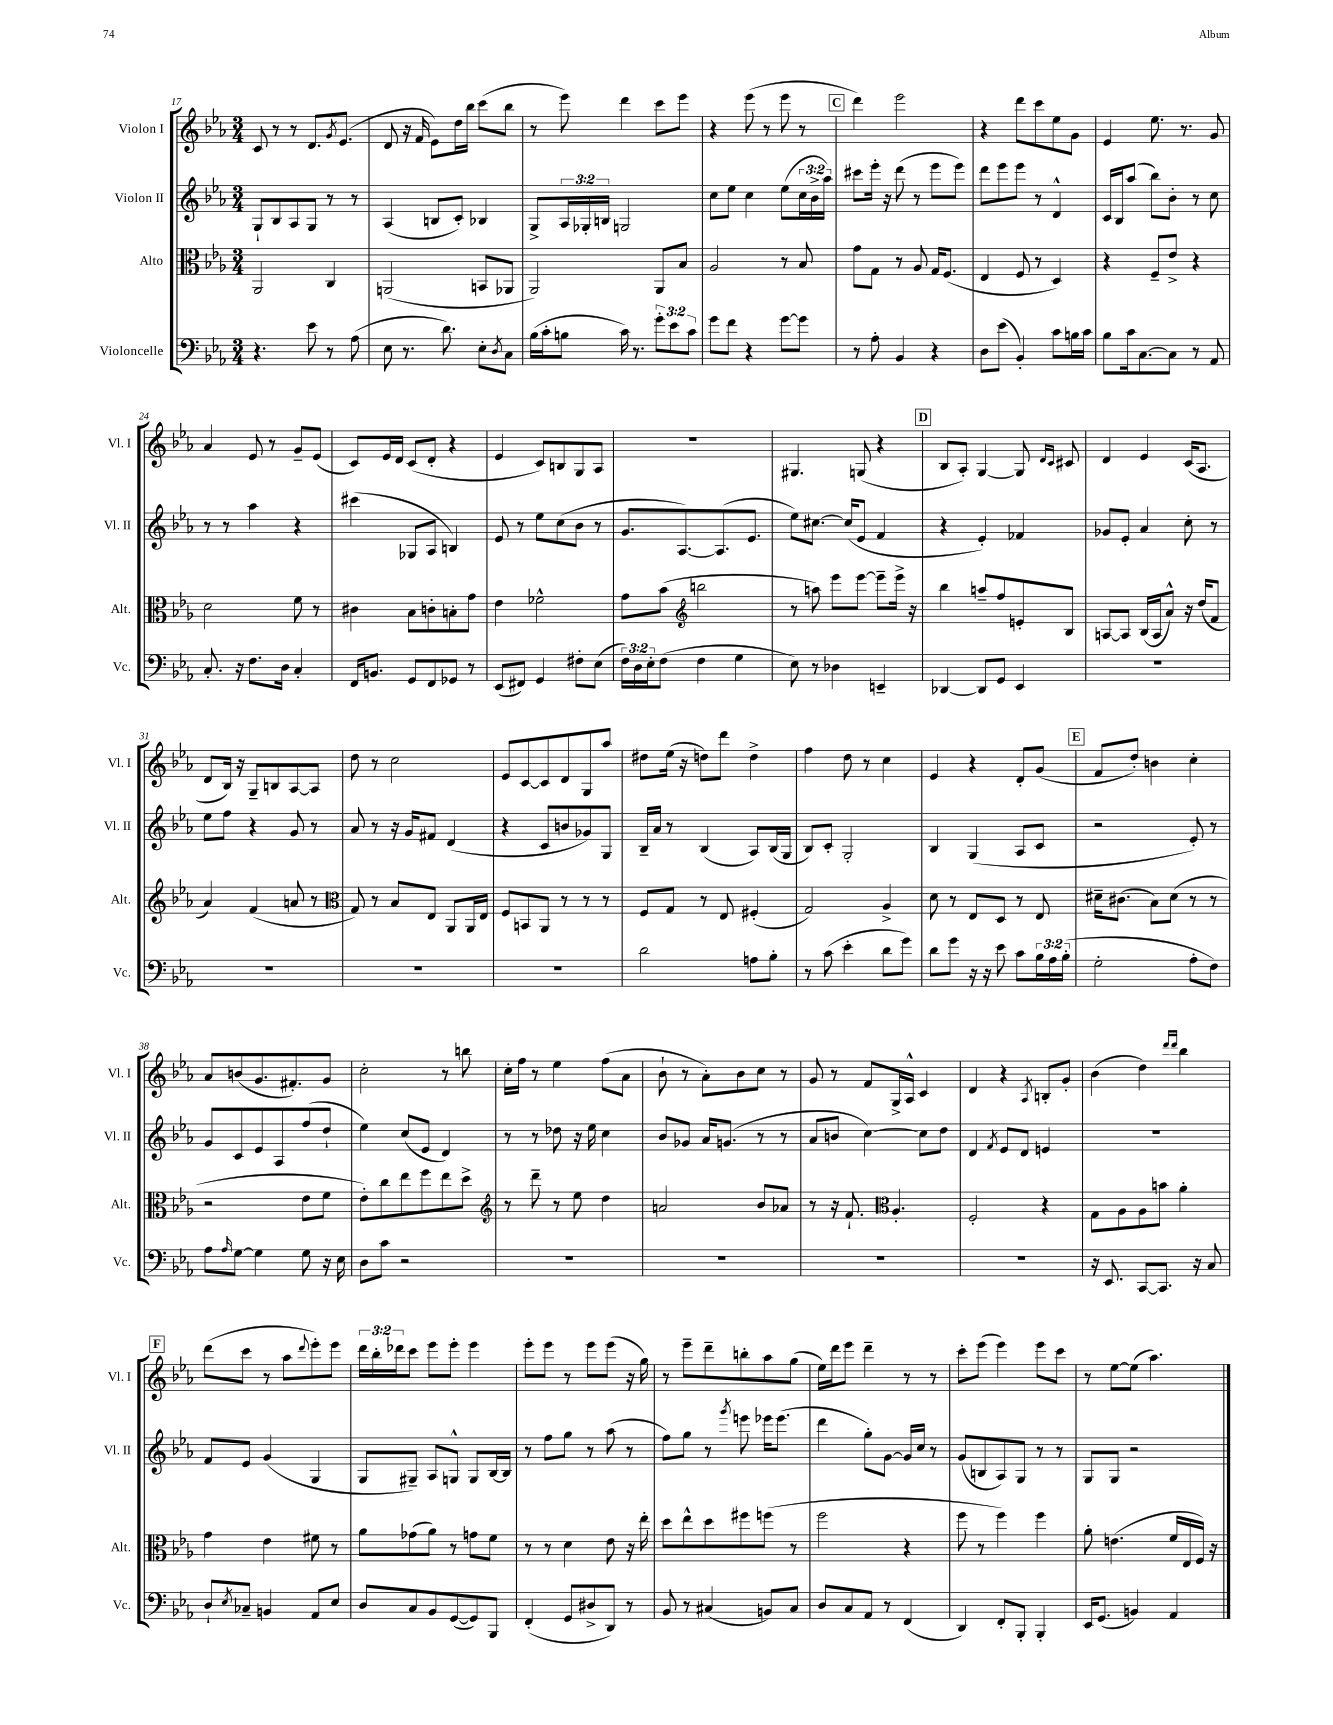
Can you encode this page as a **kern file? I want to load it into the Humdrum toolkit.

**kern	**kern	**kern	**kern
*part4	*part3	*part2	*part1
*staff4	*staff3	*staff2	*staff1
*I"Violoncelle	*I"Alto	*I"Violon II	*I"Violon I
*I'Vc.	*I'Alt.	*I'Vl. II	*I'Vl. I
*clefF4	*clefC3	*clefG2	*clefG2
*k[b-e-a-]	*k[b-e-a-]	*k[b-e-a-]	*k[b-e-a-]
*M3/4	*M3/4	*M3/4	*M3/4
=17	=17	=17	=17
4.r	2AA-/	8G`/L	8c/
.	.	8B-/	8r
.	.	8A-/	8r
8e-\	.	8G/J	8.d/L
8r	4C/	8r	.
.	.	.	8qg/
.	.	.	(8.e-/J
(8A-\	.	8r	.
=18	=18	=18	=18
8E-\	(2AAn/	(4A-/	8d/
8.r	.	.	16r
.	.	.	16f/
.	.	8Bn/L	8e-\L)
8.d\)	.	.	.
.	.	8c'/J)	16dd\L
.	.	.	16bb-\JJ
8E-'\L	8BBn/L	4B-X/	(8ccc\L
8qD/	.	.	.
8C\J	8AA-X/J	.	8bb-\J
=19	=19	=19	=19
(16B-\LL	2AA-/)	8G^/L	8r
16c'\J	.	.	.
8Bn\J	.	24A-/L	8eee-\)
.	.	24G-X'/	.
.	.	24Bn/JJ	.
16c\)	.	2Gn/	4ddd\
8.r	.	.	.
12g'\L	8AA-/L	.	8ccc\L
12e-\	.	.	.
.	8B-/J	.	8eee-\J
12c\J	.	.	.
=20	=20	=20	=20
8g\L	2A-/	8cc\L	4r
8f\J	.	8ee-\J	.
4r	.	4cc\	(8eee-\
.	.	.	8r
[8g\L	8r	(8ee-\L	8eee-\
8g\J]	8B-/	24cc\L	8r
.	.	24b-^\	.
.	.	24aa-\JJ)	.
!!LO:REH:place=s1:t=C
=21	=21	=21	=21
8r	8g\L	8ccc#X\L	4ddd\)
8A-'\	8G\J	16eee-'\Jk	.
.	.	16r	.
4BB-/	8r	(8ddd\	2eee-\
.	8A-/	8r	.
4r	16G/KL	8eee-\L	.
.	(8.F/J	.	.
.	.	8eee-\J)	.
=22	=22	=22	=22
8D\L	4E-/	8ddd\L	4r
(8e-\J	.	8eee-\	.
4BB-'/)	8F/	8eee-\J	8ddd\L
.	8r	8r	8ccc\
8c\L	4D/)	4d^^/	8ee-\
16Bn\L	.	.	8g\J
16c\JJ	.	.	.
=23	=23	=23	=23
8B-\L	4r	16c/LL	4e-/
.	.	16B-/J	.
16c\k	.	(8aa-/J	.
[8.C\	.	.	.
.	8F~/L	8bb-\L)	8.ee-\
8C\J]	8e-^/J	8b-'\J	.
.	.	.	8.r
8r	4r	8r	.
8AA-/	.	8cc\	8g/
!!LO:LB:g=z
=24	=24	=24	=24
8.C'/	2d\	8r	4a-/
.	.	8r	.
16r	.	.	.
8.F\L	.	4aa-\	8e-/
.	.	.	8r
16D\Jk	.	.	.
4C'/	8f\	4r	8g~/L
.	8r	.	(8e-/J
=25	=25	=25	=25
16FF/KL	4c#X\	(4ccc#X\	8c/L)
8.BBn/J	.	.	.
.	.	.	16e-/L
.	.	.	16d/JJ
8GG/L	8B-\L	8G-X/L	(8c/L
8FF/	8cn'\	8A-/J	8d'/J
8GG-X/J	8Bn'\	4Bn/)	4r
8r	8g\J	.	.
=26	=26	=26	=26
(8EE-/L	4e-\	8e-/	4e-/
8FF#X/J)	.	8r	.
4GG/	2f-X^^\	8ee-\L	8c/L)
.	.	(8cc\	8Bn/
8F#X'\L	.	8b-\J	8G/
(8E-\J	.	8r	8A-/J
=27	=27	=27	=27
24F\LL)	8g\L	8.g/L	2.r
24D\	.	.	.
24E-'\J	.	.	.
(8F\J	(8b-\J	.	.
.	.	[8.A-/)	.
*	*clefG2	*	*
4F\	2bbn\	.	.
.	.	(8.A-/]	.
4G\	.	.	.
.	.	8.e-/J	.
=28	=28	=28	=28
8E-\)	8r	8ee-\L)	4.G#X/
8r	8aan\)	[8.cc#X\J	.
4D-X\	8eee-\L	.	.
.	.	(16cc#/KL]	.
.	[8eee-\J	8e-/J	(8Gn/
4EEn~/	8eee-~\L]	4f/	4r
.	16eee-^\Jk	.	.
.	16r	.	.
!!LO:REH:place=s1:t=D
=29	=29	=29	=29
[4DD-X/	4bb-\	4r	8B-/L
.	.	.	8A-'/J)
8DD-/L]	8aan~/L	4e-'/)	[4G/
8GG/J	8ff/	.	.
4EE-/	8en'/	4f-X/	8G/]
.	.	.	16qqd/LL
.	.	.	16qqc/JJ
.	8B-/J	.	8c#X/
=30	=30	=30	=30
2.r	[8An/L	8g-X/L	4d/
.	8A/J]	8e-'/J	.
.	(16B-/LL	4a-/	4e-/
.	16A/J	.	.
.	8a-^^/J)	.	.
.	16r	8cc'\	(16c/KL
.	(16dd/KL	.	8.A-/J
.	8f/J	8r	.
!!LO:LB:g=z
=31	=31	=31	=31
2.r	4a-/)	8ee-\L	8d/L
.	.	8ff\J	16B-/Jk)
.	.	.	16r
.	(4f/	4r	8G~/L
.	.	.	8Bn/
.	8an/	8g/	[8A-/
.	8r	8r	8A-/J]
=32	=32	=32	=32
*	*clefC3	*	*
2.r	8G/)	8a-/	8dd\
.	8r	8r	8r
.	8B-/L	16r	2cc\
.	.	16g/KL	.
.	8E-/J	8f#X/J	.
.	8AA-/L	(4d/	.
.	16AA-/L	.	.
.	16E-/JJ	.	.
=33	=33	=33	=33
2.r	8F/L	4r	8e-/L
.	8BBn/	.	[8c/
.	8AA-/J	8c/L	8c/]
.	8r	8bn/	8d/
.	8r	8g-X/)	8G/
.	8r	8G/J	8aa-/J
=34	=34	=34	=34
2d\	8F/L	16B-~/LL	8dd#X\L
.	.	16a-/JJ	.
.	8G/J	8r	(16ee-\Jk
.	.	.	16r
.	8r	(4B-/	8ddn\L)
.	8E-/	.	8ddd\J
8An\L	(4F#X'/	8A-/L)	4dd^\
8B-'\J	.	(16B-/L	.
.	.	16G/JJ	.
=35	=35	=35	=35
8r	2G/)	8B-/L)	4ff\
(8c\	.	8c'/J	.
4e-'\	.	2G'/	8dd\
.	.	.	8r
8d\L	4A-^/	.	4cc\
8g\J)	.	.	.
=36	=36	=36	=36
8d\L	8d\	4B-/	4e-/
8g\J	8r	.	.
16r	8E-/L	(4G/	4r
16r	.	.	.
8e-\	8D/J	.	.
8c\L	8r	8A-/L	8d'/L
24B-\L	8E-/	8c/J	(8g/J
24A-\	.	.	.
(24B-'\JJ	.	.	.
!!LO:REH:place=s1:t=E
=37	=37	=37	=37
2G'\	16d#X~\KL	2r	8f/L
.	(8.c#X\J	.	.
.	.	.	8dd'/J)
.	8B-\L)	.	4bn\
.	(8d#\J	.	.
8A-'\L	8r	8e-'/)	4cc'\
8F\J)	8r	8r	.
!!LO:LB:g=z
=38	=38	=38	=38
8A-\L	2r	8g/L	8a-/L
16qqA-/	.	.	.
[8G\J	.	8c/	(8bn/
4G\]	.	8e-/	8.g/
.	.	8A-/	.
.	.	.	8.f#X'/)
8G\	8e-\L	(8ff/	.
16r	8f\J	8dd`/J	8g/J
16E-\	.	.	.
=39	=39	=39	=39
8D\L	8e-'\L)	4ee-\)	2cc'\
8c\J	8cc\	.	.
2r	8ee-\	(8cc/L	.
.	8ff\	8e-/J	.
.	8ee-\	4d/)	8r
.	8dd^\J	.	8bbn\
=40	=40	=40	=40
*	*clefG2	*	*
2.r	8r	8r	16cc'\LL
.	.	.	16ff\JJ
.	8ddd~\	8r	8r
.	8r	8dd-X\	4ee-\
.	8ee-\	16r	.
.	.	16ee-\	.
.	4dd\	4cc\	(8ff\L
.	.	.	8a-\J
=41	=41	=41	=41
2.r	2an/	8b-/L	8b-`\
.	.	8g-X/J	8r
.	.	16a-/KL	8a-'\L)
.	.	(8.gn/J	.
.	.	.	8b-\
.	8b-/L	8r	8cc\J
.	8a-X/J	8r	8r
=42	=42	=42	=42
2.r	8r	8a-/L	8g/
.	16r	8bn/J	8r
.	8.f`/	.	.
.	.	[4cc\)	8f/L
*	*clefC3	*	*
.	4.A-'/	.	16G^/L
.	.	.	16A-^^/JJ
.	.	8cc\L]	4c/
.	.	8dd\J	.
=43	=43	=43	=43
2.r	2F'/	4d/	4d/
.	.	8qf/	.
.	.	8e-/L	4r
.	.	8d/J	.
.	.	.	8qA-/
.	4r	4en/	8Bn'/L
.	.	.	8g'/J
=44	=44	=44	=44
16r	8G\L	2.r	(4b-\
8.EE-/	.	.	.
.	8A-\	.	.
[8CC/L	8A-\	.	4dd\)
8.CC/J]	8bn\J	.	.
.	.	.	16qqddd/LL
.	.	.	16qqddd/JJ
.	4a-'\	.	4bb-\
16r	.	.	.
8C/	.	.	.
!!LO:LB:g=z
!!LO:REH:place=s1:t=F
=45	=45	=45	=45
8D`/L	4g\	8f/L	(8ddd\L
8qE-/	.	.	.
8C-X~/J	.	8e-/J	8ccc\J
4BBn/	4e-\	(4g/	8r
.	.	.	8aa-\L
.	.	.	8qqddd/
8AA-/L	8f#X\	4G/	8eee-'\)
8E-/J	8r	.	8eee-\J
=46	=46	=46	=46
8D/L	8a-\L	8G/L	24ddd\LL
.	.	.	24bb-'\
.	.	.	24ddd-X\J
8C/	(8g-X\	8G#X~/J)	8ccc\J
8BB-/	8a-\J)	8A-/L	8eee-\L
([8GG/	8r	8Gn^^/J	8eee-'\J
8GG/])	8gn\L	8G/L	4eee-\
8BBB-/J	8f\J	[16B-/L	.
.	.	16B-/JJ]	.
=47	=47	=47	=47
(4FF'/	8r	8r	8eee-'\L
.	8r	8ff\L	8eee-\J
8GG/L	4d\	8gg\J	8r
8D#X^/	.	8r	8eee-\L
8DD/J)	8e-\	(8aa-\	(8eee-\J
8r	16r	8r	16r
.	16ee-'\	.	16gg\)
=48	=48	=48	=48
8BB-/	8dd\L	8ff\L)	8r
8r	8ee-^^\	8gg\J	8eee-~\L
(4C#X/	8dd\	8r	8ddd~\
.	.	8qggg/	.
.	8ff#X\	8eeen\	8bbn'\
8BBn/L)	(8ffn\J	16eee-X\KL	8aa-\
.	.	(8.eee-\J	.
8C#/J	8r	.	(8gg\J
=49	=49	=49	=49
8D/L	2ff\	4ddd\	16ee-\LL)
.	.	.	16ddd\J
8C/	.	.	8eee-\J
8AA-/J	.	8gg'\L)	4ddd~\
8r	.	[8g\J	.
(4FF/	4r	16g/LL]	8r
.	.	16cc/JJ	.
.	.	8r	8r
=50	=50	=50	=50
4DD/)	8ff\	(8g/L	8ccc'\L
.	8r	8Bn/	(8eee-\J
8FF'/L	4ff\)	8A-/)	4eee-\)
8BBB-'/J	.	8G/J	.
4BBB-'/	4ff\	8r	8eee-\L
.	.	8r	8ccc\J
=51	=51	=51	=51
16EE-/KL	8a-'\	8G/L	8r
(8.GG/J	.	.	.
.	(4.en\	8G/J	[8ee-\L
4BBn/)	.	2r	(8ee-\J]
.	.	.	4.aa-\)
4AA-/	16f/LL	.	.
.	16E-/	.	.
.	16F/JJ)	.	.
.	16r	.	.
==	==	==	==
*-	*-	*-	*-
